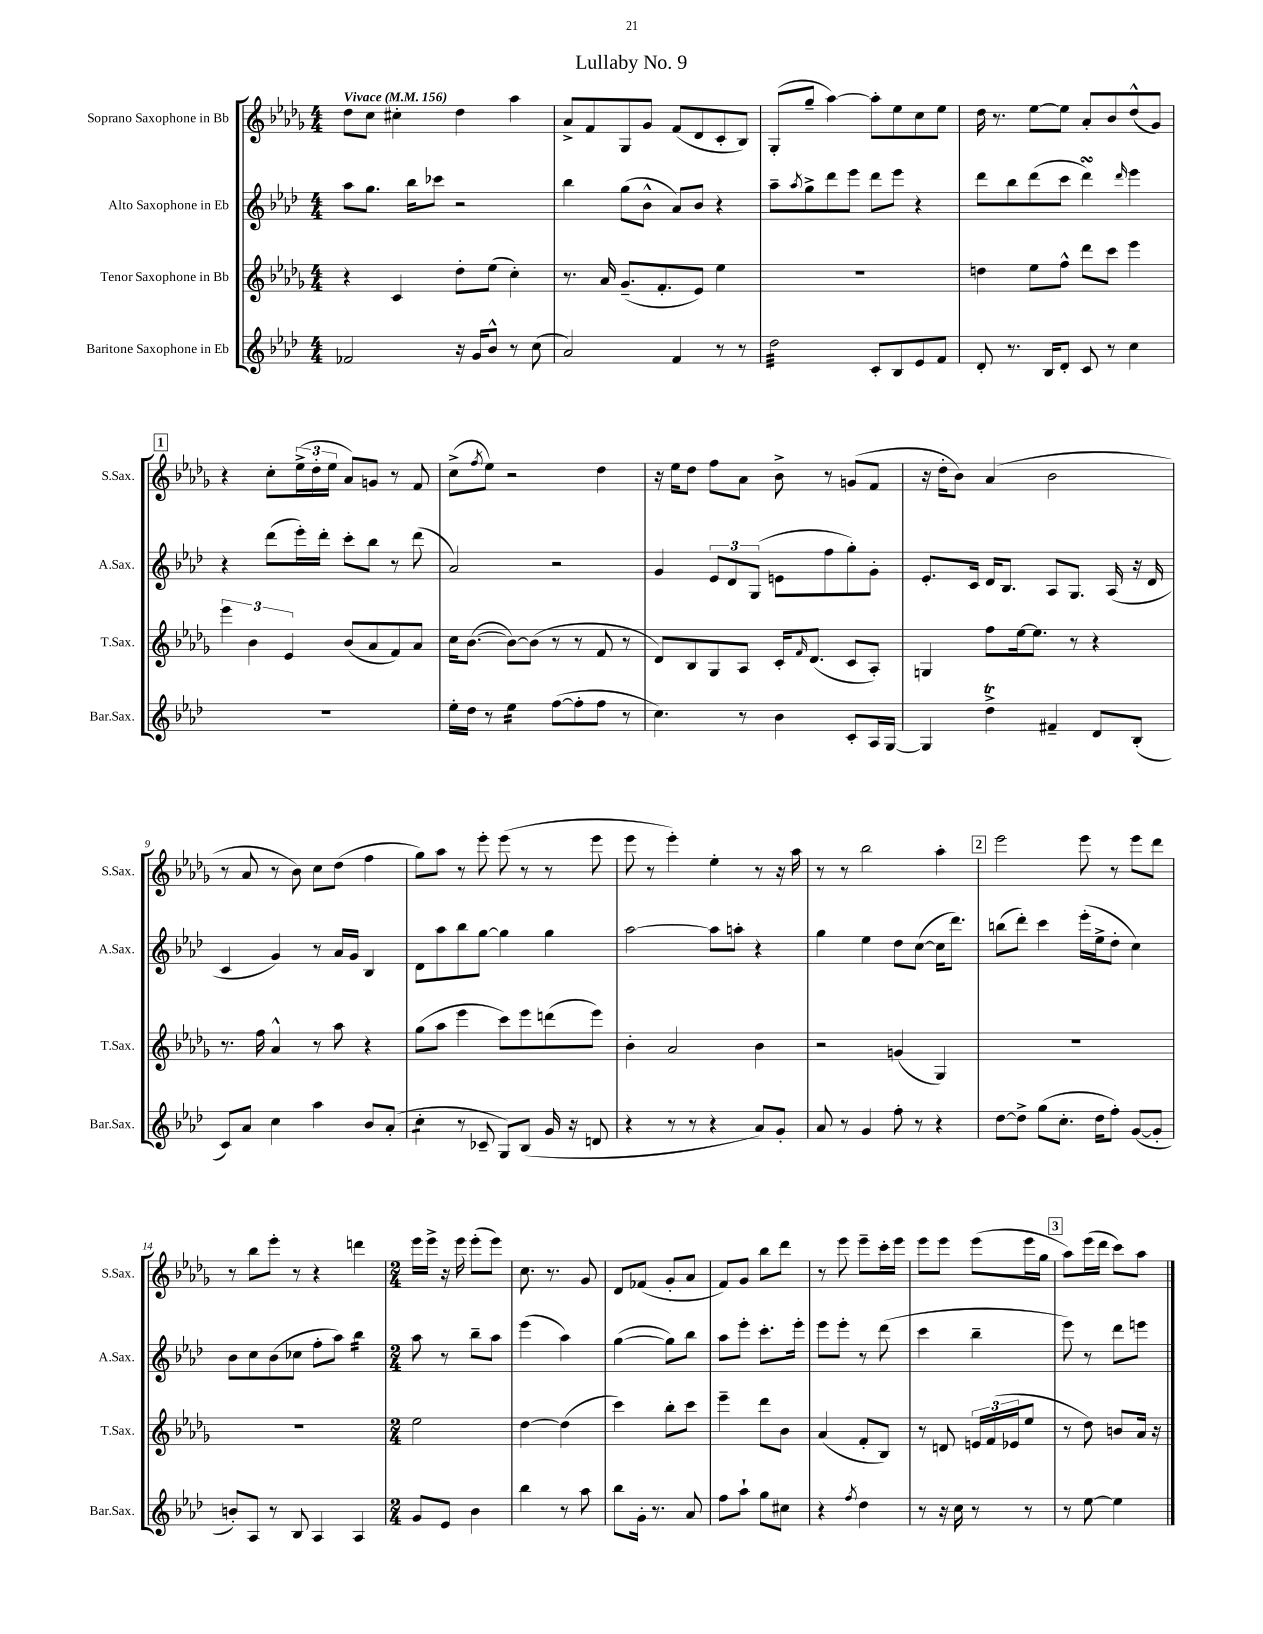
\header { title = "Lullaby No. 9" }
<<
\new StaffGroup <<
\new Staff = "s0" \with { instrumentName = "Soprano Saxophone in Bb" shortInstrumentName = "S.Sax." } {
    \clef treble \key des \major \numericTimeSignature \time 4/4 \tempo "Vivace" 4 = 156
    des''8 c''8 cis''4-. des''4 aes''4 |
    aes'8-> f'8 ges8 ges'8 f'8( des'8 c'8-. bes8) |
    ges8-.( ges''8-- aes''4~) aes''8-. ees''8 c''8 ees''8 |
    des''16 r8. ees''8~ ees''8 aes'8-. bes'8 des''8-^( ges'8) |
    \mark \markup { \box "1" } r4 c''8-. \tuplet 3/2 { ees''16->( des''16-. ees''16 } aes'8) g'8 r8 f'8 |
    c''8->( \acciaccatura { f''8 } ees''8) r2 des''4 |
    r16 ees''16 des''8 f''8 aes'8 bes'8-> r8 g'8( f'8 |
    r16 des''16-. bes'8) aes'4( bes'2 |
    r8 aes'8 r8 bes'8) c''8 des''8( f''4 |
    ges''8) aes''8 r8 ees'''8-. ees'''8( r8 r8 ees'''8 |
    ees'''8 r8 ees'''4-.) ees''4-. r8 r16 aes''16 |
    r8 r8 bes''2 aes''4-. |
    \mark \markup { \box "2" } ees'''2 ees'''8 r8 ees'''8 des'''8 |
    r8 bes''8 ees'''8-. r8 r4 d'''4 |
    \numericTimeSignature \time 2/4 ees'''16 ees'''16-> r16 ees'''16 ees'''8-.( ees'''8) |
    c''8. r8. ges'8 |
    des'8 fes'8( ges'8-. aes'8 |
    f'8) ges'8 bes''8 des'''8 |
    r8 ees'''8 ees'''8-- c'''16-. ees'''16 |
    ees'''8 ees'''8 ees'''8( ees'''16 ges''16 |
    \mark \markup { \box "3" } aes''8) ees'''16( des'''16 c'''8) aes''8 \bar "|." |
}
\new Staff = "s1" \with { instrumentName = "Alto Saxophone in Eb" shortInstrumentName = "A.Sax." } {
    \clef treble \key aes \major \numericTimeSignature \time 4/4
    aes''8 g''8. bes''16 ces'''8 r2 |
    bes''4 g''8( bes'8-^ aes'8) bes'8 r4 |
    aes''8-- \acciaccatura { aes''8 } g''8-> des'''8 ees'''8 des'''8 ees'''8 r4 |
    des'''8 bes''8 des'''8( c'''8 des'''4\turn) \grace { des'''16 } ees'''4 |
    \mark \markup { \box "1" } r4 des'''8( ees'''16-.) des'''16-. c'''8-. bes''8 r8 des'''8( |
    aes'2) r2 |
    g'4 \tuplet 3/2 { ees'8 des'8 g8( } e'8 f''8 g''8-.) g'8-. |
    ees'8.-. c'16 des'16 bes8. aes8 g8. aes16( r16 des'16 |
    c'4 g'4) r8 aes'16 g'16 bes4 |
    des'8 aes''8 bes''8 g''8~ g''4 g''4 |
    aes''2~ aes''8 a''8-. r4 |
    g''4 ees''4 des''8 c''8~( c''16 des'''8.) |
    \mark \markup { \box "2" } b''8( des'''8-.) c'''4 ees'''16-.( ees''16-> des''8-. c''4) |
    bes'8 c''8 bes'8( ces''8 f''8-. aes''8) bes''4:16 |
    \numericTimeSignature \time 2/4 aes''8 r8 bes''8-- aes''8 |
    ees'''4( aes''4) |
    g''4~( g''8) bes''8 |
    aes''8 ees'''8-. c'''8.-. ees'''16-. |
    ees'''8 ees'''8-. r8 des'''8( |
    c'''4 bes''4-- |
    \mark \markup { \box "3" } ees'''8) r8 des'''8 e'''8 \bar "|." |
}
\new Staff = "s2" \with { instrumentName = "Tenor Saxophone in Bb" shortInstrumentName = "T.Sax." } {
    \clef treble \key des \major \numericTimeSignature \time 4/4
    r4 c'4 des''8-. ees''8( c''4-.) |
    r8. aes'16 ges'8.--( f'8.-. ees'8) ees''4 |
    R1 |
    d''4 ees''8 f''8-^ des'''8 c'''8 ees'''4 |
    \mark \markup { \box "1" } \tuplet 3/2 { ees'''4 bes'4 ees'4 } bes'8( aes'8 f'8) aes'8 |
    c''16 bes'8.~( bes'8~) bes'8( r8 r8 f'8 r8 |
    des'8) bes8 ges8 aes8 c'16-. \grace { f'16 } des'8.( c'8 aes8-.) |
    g4 f''8 ees''16~ ees''8. r8 r4 |
    r8. f''16 aes'4-^ r8 aes''8 r4 |
    ges''8( aes''8 ees'''4 c'''8) ees'''8 d'''8( ees'''8) |
    bes'4-. aes'2 bes'4 |
    r2 g'4( ges4) |
    \mark \markup { \box "2" } R1 |
    R1 |
    \numericTimeSignature \time 2/4 ees''2 |
    des''4~ des''4( |
    c'''4) bes''8-. c'''8 |
    ees'''4-- des'''8 bes'8 |
    aes'4( f'8-. bes8) |
    r8 d'8 \tuplet 3/2 { e'16 f'16( ees'16 } ees''8 |
    \mark \markup { \box "3" } r8 des''8) b'8 aes'16 r16 \bar "|." |
}
\new Staff = "s3" \with { instrumentName = "Baritone Saxophone in Eb" shortInstrumentName = "Bar.Sax." } {
    \clef treble \key aes \major \numericTimeSignature \time 4/4
    fes'2 r16 g'16 bes'8-^ r8 c''8( |
    aes'2) f'4 r8 r8 |
    des''2:32 c'8-. bes8 ees'8 f'8 |
    des'8-. r8. bes16 des'8-. c'8 r8 c''4 |
    \mark \markup { \box "1" } R1 |
    ees''16-. des''16 r8 ees''4:16 f''8~( f''8-. f''8 r8 |
    c''4.) r8 bes'4 c'8-. aes16 g16~ |
    g4 des''4->\trill fis'4-- des'8 bes8-.( |
    c'8) aes'8 c''4 aes''4 bes'8 aes'8-.( |
    c''4:8-. r8 ces'8-- g8) bes8( g'16 r16 d'8 |
    r4 r8 r8 r4 aes'8) g'8-. |
    aes'8 r8 g'4 f''8-. r8 r4 |
    \mark \markup { \box "2" } des''8~ des''8-> g''8( c''8.-. des''16 f''8-.) g'8~( g'8-. |
    b'8-.) aes8 r8 bes8 aes4 aes4 |
    \numericTimeSignature \time 2/4 g'8 ees'8 bes'4 |
    bes''4 r8 aes''8 |
    bes''8 g'16-. r8. aes'8 |
    f''8 aes''8-! g''8 cis''8 |
    r4 \acciaccatura { f''8 } des''4 |
    r8 r16 c''16 r8 r8 |
    \mark \markup { \box "3" } r8 ees''8~ ees''4 \bar "|." |
}
>>
>>
